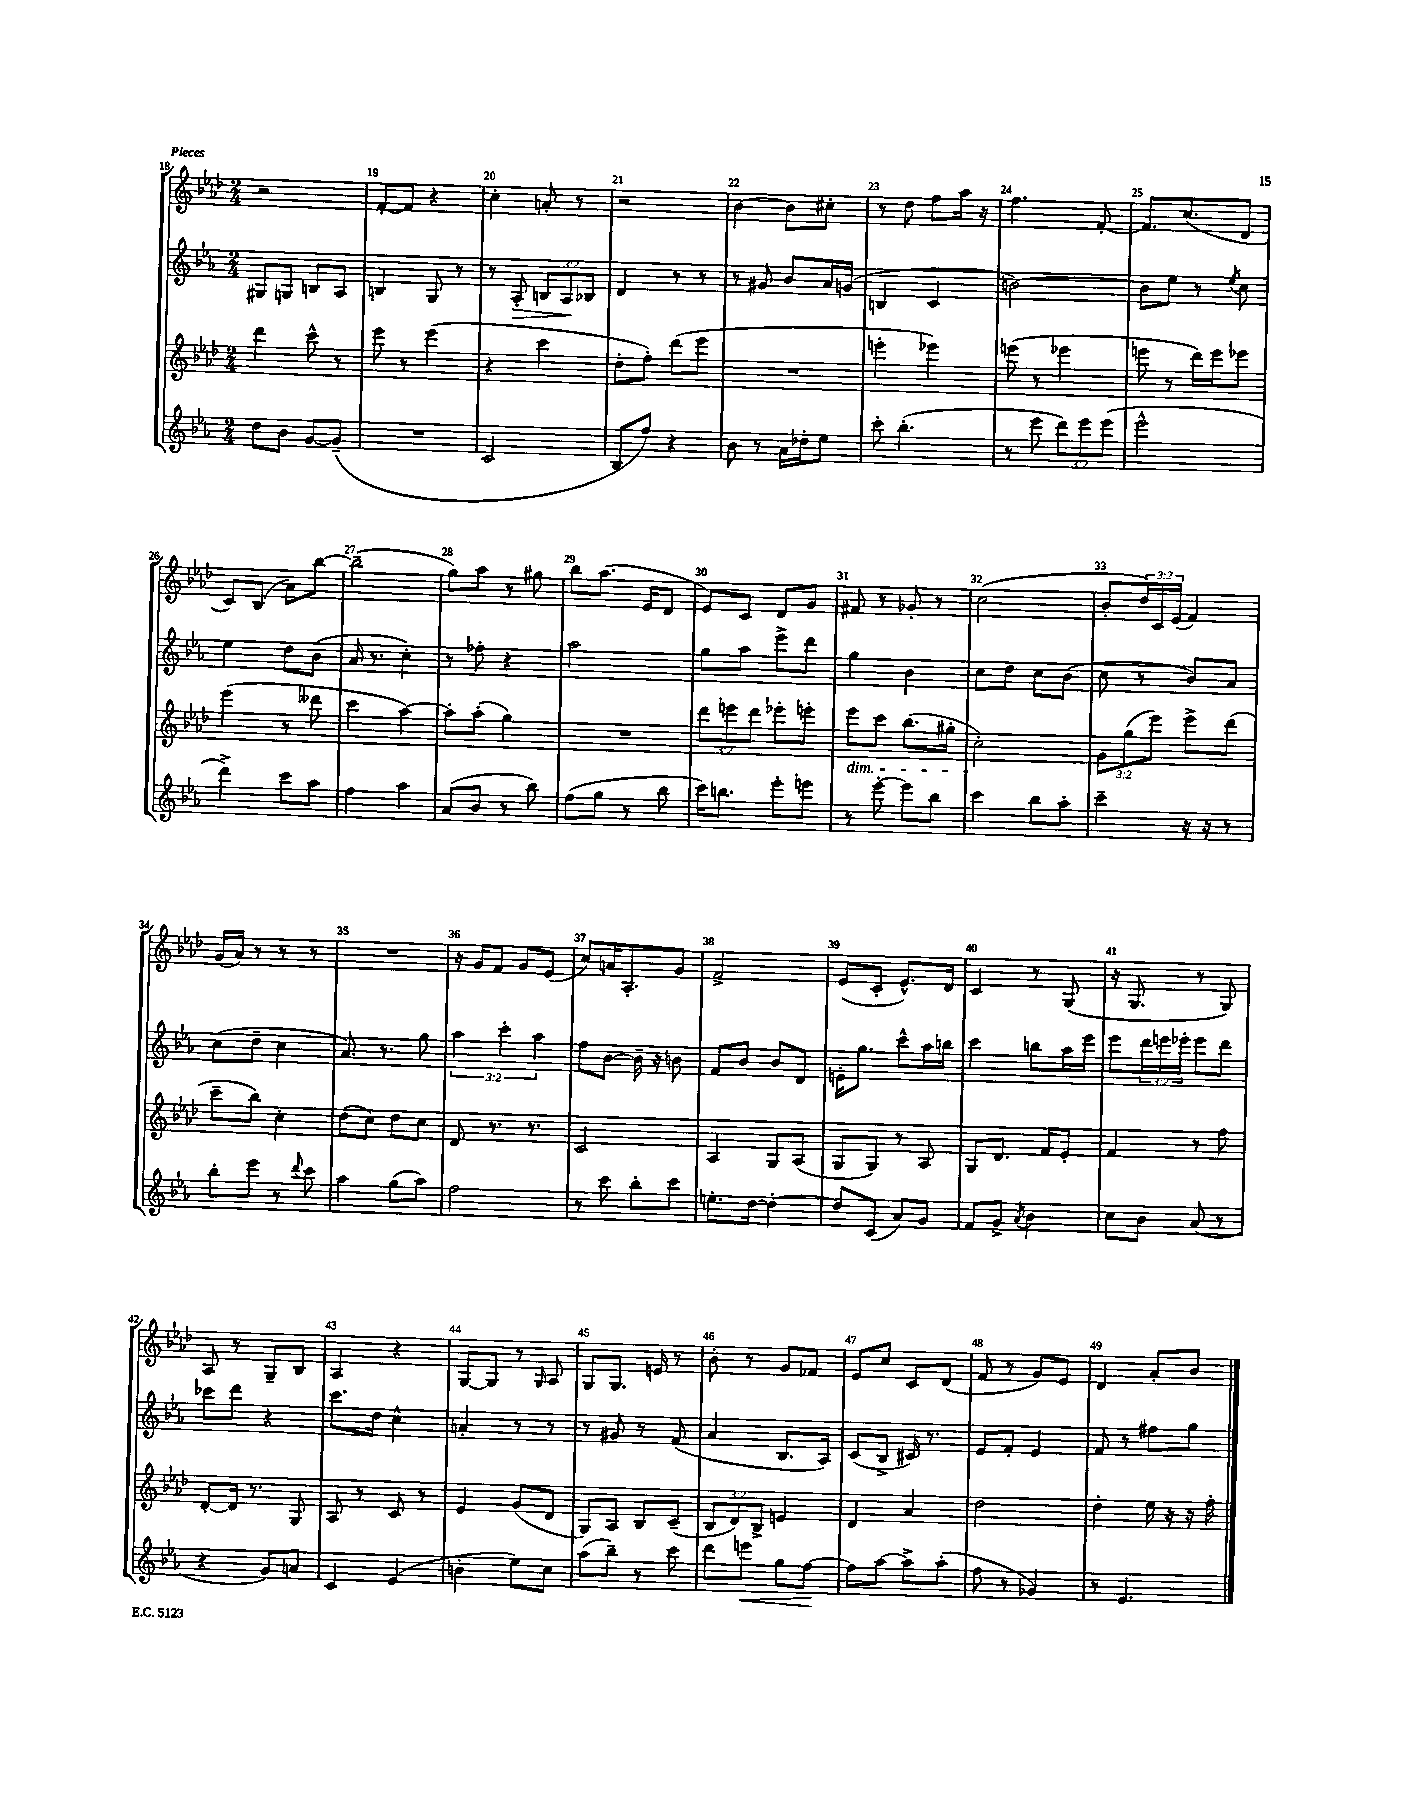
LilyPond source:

<<
\new StaffGroup <<
\new Staff = "s0" {
    \clef treble \key aes \major \numericTimeSignature \time 2/4 \override Staff.TupletNumber.text = #tuplet-number::calc-fraction-text
    r2 |
    f'8~-. f'8 r4 |
    c''4-. a'8-. r8 |
    r2 |
    bes'4~ bes'8 cis''8-. |
    r8 des''8 f''8 aes''16 r16 |
    f''4. f'8~-. |
    f'8. c''8.( des'8 |
    c'8) bes8( aes'8) bes''8~ |
    bes''2--( |
    g''8) aes''8 r8 gis''8 |
    bes''8 aes''8.( ees'16 des'8 |
    ees'8) c'8 des'8 g'8 |
    fis'8 r8 ges'8-. r8 |
    c''2( |
    bes'8-. \tuplet 3/2 { des''16) c'16 ees'16( } f'4) |
    g'16( aes'16) r8 r8 r8 |
    R2 |
    r16 g'16 f'8 g'8 ees'8( |
    c''8) a'16 aes8.-. g'8 |
    f'2-> |
    ees'8( c'8-. ees'8.-^) des'16 |
    c'4 r8 g8( |
    r16 g8. r8 g8) |
    aes8 r8 g8-- bes8 |
    aes4 r4 |
    g8~ g8 r8 \grace { g16 } aes8 |
    g8 g8. e'16 r8 |
    bes'8-. r8 g'8 fes'8 |
    ees'8 c''8 c'8 des'8( |
    f'8 r8 g'8) ees'8 |
    des'4 aes'8-. bes'8 \bar "|." |
}
\new Staff = "s1" {
    \clef treble \key ees \major \numericTimeSignature \time 2/4 \override Staff.TupletNumber.text = #tuplet-number::calc-fraction-text
    gis8 g8 b8 aes8 |
    b4 g8 r8 |
    r8 aes8-.\> \tuplet 3/2 { b8 aes8\! bes8 } |
    d'4 r8 r8 |
    r8 gis'8 bes'8 aes'16 g'16( |
    b4 c'4 |
    b'2~) |
    b'8 ees''8 r8 \acciaccatura { ees''8 } c''8 |
    ees''4 d''8 bes'8( |
    aes'16 r8. c''4-.) |
    r8 fes''8-. r4 |
    aes''2 |
    g''8 aes''8 ees'''8-> d'''8 |
    g''4 bes'4 |
    c''8 d''8 c''8 bes'8( |
    c''8 r8 bes'8) aes'8 |
    c''8( d''8-- c''4 |
    aes'8.) r8. g''8 |
    \tuplet 3/2 { aes''4 c'''4-. aes''4 } |
    f''8 bes'8~ bes'16-- r16 b'8 |
    f'8 bes'8 bes'8 d'8 |
    e'16-. g''8. c'''8-^ aes''16 b''16 |
    c'''4 b''8 aes''16 ees'''16 |
    ees'''8 \tuplet 3/2 { d'''16 e'''16 ees'''16-. } ees'''8 d'''8 |
    ces'''8 d'''8 r4 |
    c'''8. d''16 c''4-^ |
    a'4-. r8 r8 |
    r8 gis'8 r8 f'8( |
    aes'4 bes8. aes16) |
    c'8( bes8-> cis'16) r8. |
    ees'8 f'8-. ees'4 |
    f'8 r8 fis''8 g''8 \bar "|." |
}
\new Staff = "s2" {
    \clef treble \key aes \major \numericTimeSignature \time 2/4 \override Staff.TupletNumber.text = #tuplet-number::calc-fraction-text
    des'''4 c'''8-^ r8 |
    ees'''8 r8 ees'''4( |
    r4 c'''4 |
    des''8-. f''8-.) des'''8( ees'''8 |
    R2 |
    e'''4-. ees'''4) |
    e'''8( r8 ees'''4 |
    e'''8 r8 des'''16) e'''16 ees'''8 |
    ees'''4( r8 deses'''8 |
    c'''4 aes''4~) |
    aes''8-. aes''8-.( g''4) |
    R2 |
    \tuplet 3/2 { des'''8 e'''8 des'''8 } ees'''8-. e'''8-. |
    ees'''8\dim c'''8 bes''8.( gis''16-. |
    c''2-.\!) |
    \tuplet 3/2 { g'8 g''8( ees'''8) } ees'''8-> des'''8( |
    c'''8-- bes''8) c''4-. |
    des''8( c''8) des''8 c''8 |
    des'8 r8. r8. |
    c'2 |
    aes4 g8 aes8( |
    g8 g8) r8 aes8 |
    g8 des'8. f'16 ees'8-. |
    f'4 r8 f''8 |
    des'8~-. des'16 r8. g8 |
    aes8 r8 c'8 r8 |
    ees'4 g'8( des'8 |
    g8) aes8 bes8 c'8--( |
    \tuplet 3/2 { bes8 des'8) bes8-> } e'4 |
    des'4 aes'4 |
    des''2 |
    des''4-. ees''16 r16 r16 f''16-. \bar "|." |
}
\new Staff = "s3" {
    \clef treble \key ees \major \numericTimeSignature \time 2/4 \override Staff.TupletNumber.text = #tuplet-number::calc-fraction-text
    d''8 bes'8 g'8~ g'8--( |
    R2 |
    c'2 |
    bes8 f''8) r4 |
    bes'8 r8 aes'16 des''16-. ees''8 |
    c'''8-. bes''4.-.( |
    r8 ees'''8 \tuplet 3/2 { d'''8) ees'''8 ees'''8( } |
    ees'''2-^ |
    d'''4->) c'''8 aes''8 |
    f''4 aes''4 |
    aes'8( bes'8 r8 bes''8) |
    f''8( g''8 r8 bes''8 |
    c'''16) b''8. ees'''8-. e'''8 |
    r8 ees'''8~-. ees'''8 bes''8 |
    c'''4 bes''8 aes''8-. |
    c'''4-- r16 r16 r8 |
    bes''8-. ees'''8 r8 \appoggiatura { d'''8 } c'''8 |
    aes''4 g''8( aes''8) |
    f''2 |
    r8 c'''8 bes''8-. c'''8 |
    e''8.-. d''16~ d''4~-. |
    d''8 c'8( aes'8) g'8 |
    f'8 g'8-> \acciaccatura { aes'8 } bes'4 |
    c''8 bes'8 aes'8( r8 |
    r4 g'8) a'8 |
    c'4 ees'4( |
    b'4-. ees''8) c''8 |
    aes''8( bes''8--) r8 c'''8 |
    d'''8 e'''8\< g''8 f''8~\! |
    f''8 aes''8~ aes''8-> aes''8-.( |
    f''8 r8 ges'4) |
    r8 ees'4. \bar "|." |
}
>>
>>
\layout { \context { \Score currentBarNumber = #18 \override BarNumber.break-visibility = ##(#f #t #t) barNumberVisibility = #all-bar-numbers-visible } }
